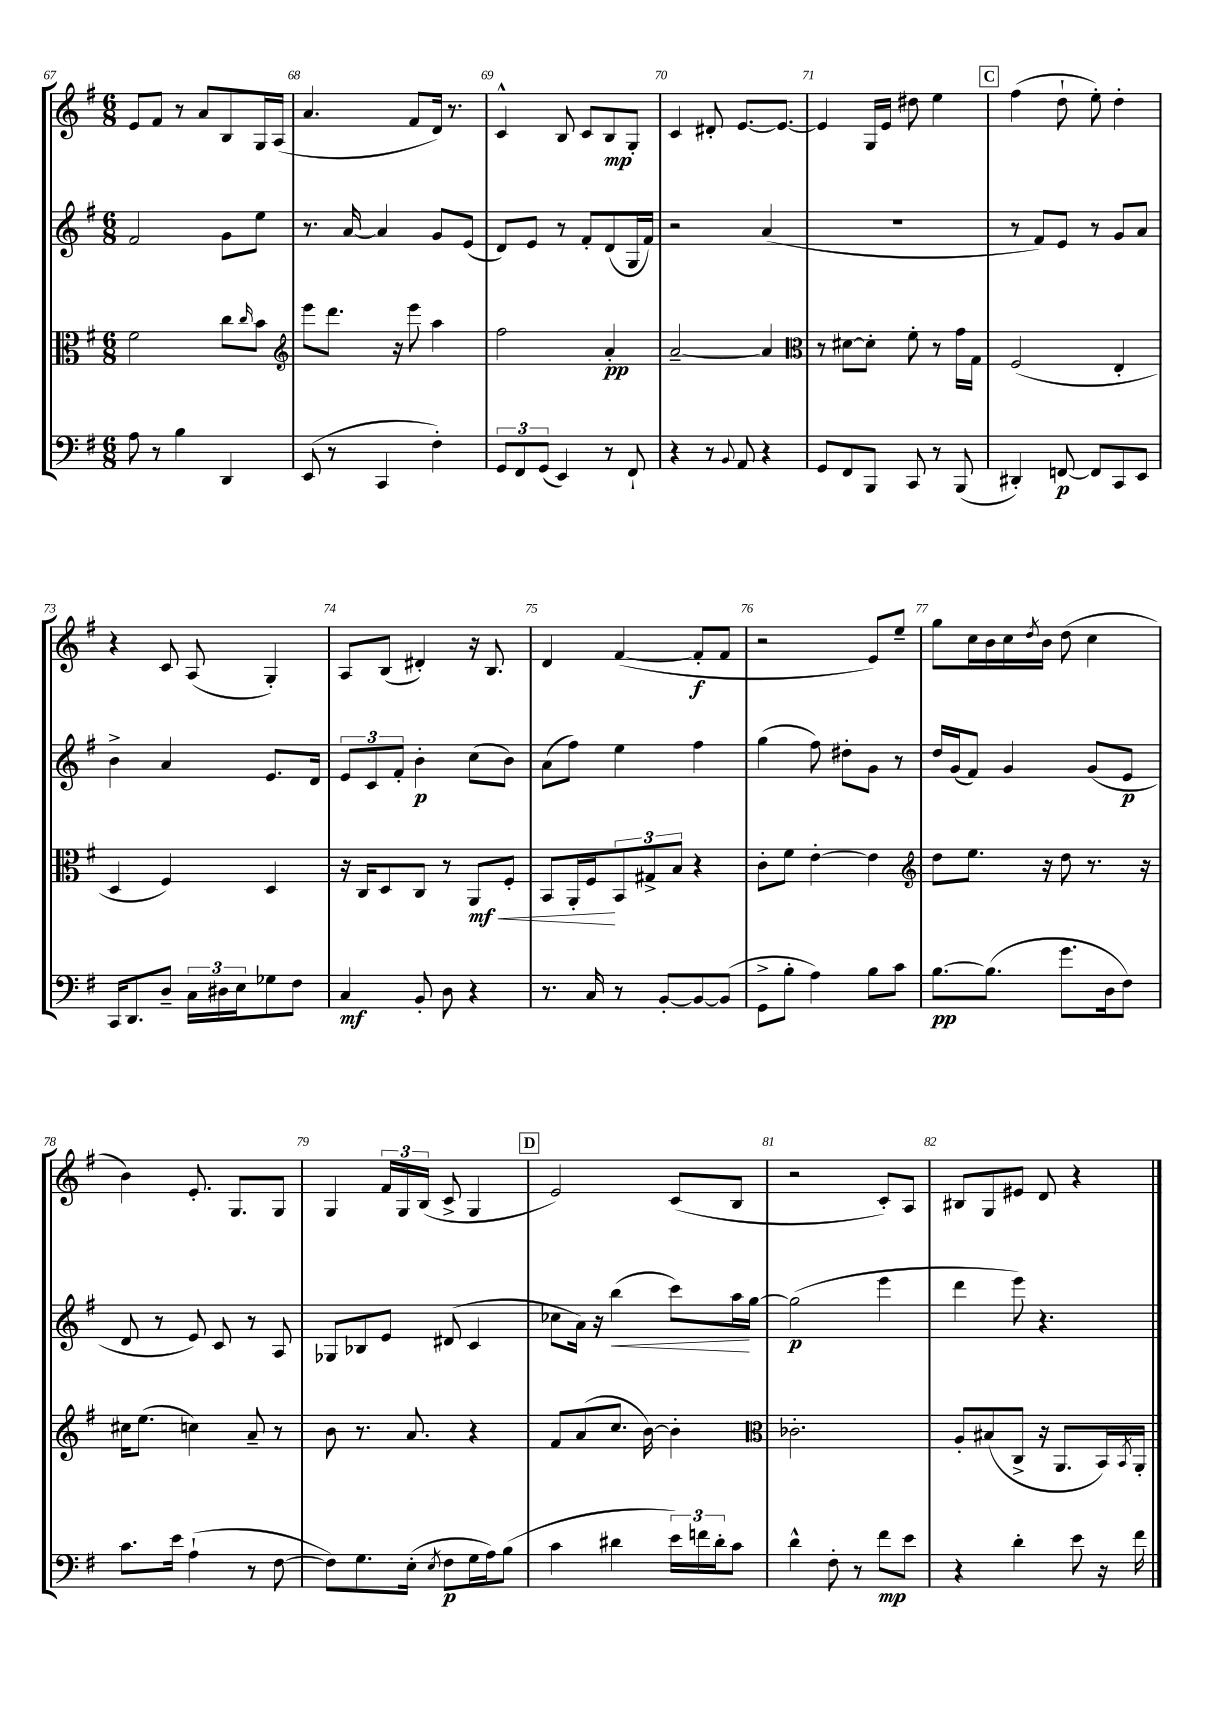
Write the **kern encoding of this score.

**kern	**dynam	**kern	**dynam	**kern	**dynam	**kern	**dynam
*part4	*part4	*part3	*part3	*part2	*part2	*part1	*part1
*staff4	*staff4	*staff3	*staff3	*staff2	*staff2	*staff1	*staff1
*clefF4	*	*clefC3	*	*clefG2	*	*clefG2	*
*k[f#]	*	*k[f#]	*	*k[f#]	*	*k[f#]	*
*M6/8	*	*M6/8	*	*M6/8	*	*M6/8	*
=67	=67	=67	=67	=67	=67	=67	=67
8A\	.	2f#\	.	2f#/	.	8e/L	.
8r	.	.	.	.	.	8f#/J	.
4B\	.	.	.	.	.	8r	.
.	.	.	.	.	.	8a/L	.
4DD/	.	8cc\L	.	8g\L	.	8B/	.
.	.	16qqcc/	.	.	.	.	.
.	.	8b\J	.	8ee\J	.	16G/L	.
.	.	.	.	.	.	(16A/JJ	.
=68	=68	=68	=68	=68	=68	=68	=68
*	*	*clefG2	*	*	*	*	*
(8EE/	.	8eee\L	.	8.r	.	4.a/	.
8r	.	8.ddd\J	.	.	.	.	.
.	.	.	.	[16a/	.	.	.
4CC/	.	.	.	4a/]	.	.	.
.	.	16r	.	.	.	.	.
.	.	8eee\	.	.	.	8f#/L	.
4F#'\)	.	4aa\	.	8g/L	.	16d/Jk)	.
.	.	.	.	.	.	8.r	.
.	.	.	.	(8e/J	.	.	.
=69	=69	=69	=69	=69	=69	=69	=69
12GG/L	.	2ff#\	.	8d/L)	.	4c^^/	.
12FF#/	.	.	.	.	.	.	.
.	.	.	.	8e/J	.	.	.
(12GG/J	.	.	.	.	.	.	.
4EE/)	.	.	.	8r	.	8B/	.
.	.	.	.	8f#'/L	.	8c/L	.
8r	.	4a'/	pp	(8d/	.	8B/	mp
8FF#`/	.	.	.	16G/L	.	8G'/J	.
.	.	.	.	16f#/JJ)	.	.	.
=70	=70	=70	=70	=70	=70	=70	=70
4r	.	[2a~/	.	2r	.	4c/	.
8r	.	.	.	.	.	8d#X'/	.
8qqBB/	.	.	.	.	.	.	.
8AA/	.	.	.	.	.	[8.e/L	.
4r	.	4a/]	.	(4a/	.	.	.
.	.	.	.	.	.	8.e/J_	.
=71	=71	=71	=71	=71	=71	=71	=71
*	*	*clefC3	*	*	*	*	*
8GG/L	.	8r	.	2.r	.	4e/]	.
8FF#/	.	[8d#X\L	.	.	.	.	.
8BBB/J	.	8d#'\J]	.	.	.	16G/LL	.
.	.	.	.	.	.	16e/JJ	.
8CC/	.	8f#'\	.	.	.	8dd#X\	.
8r	.	8r	.	.	.	4ee\	.
(8BBB/	.	16g\LL	.	.	.	.	.
.	.	16G\JJ	.	.	.	.	.
!!LO:REH:place=s1:t=C
=72	=72	=72	=72	=72	=72	=72	=72
4DD#X'/)	.	(2F#/	.	8r	.	(4ff#\	.
.	.	.	.	8f#/L)	.	.	.
[8FFn/	p	.	.	8e/J	.	8dd`\	.
8FF/L]	.	.	.	8r	.	8ee'\)	.
8CC/	.	4E'/	.	8g/L	.	4dd'\	.
8EE/J	.	.	.	8a/J	.	.	.
!!LO:LB:g=z
=73	=73	=73	=73	=73	=73	=73	=73
16CC/KL	.	4D/	.	4b^\	.	4r	.
8.DD/	.	.	.	.	.	.	.
8D~/J	.	4F#/)	.	4a/	.	8c/	.
24C\LL	.	.	.	.	.	(8A/	.
24D#X\	.	.	.	.	.	.	.
24E\J	.	.	.	.	.	.	.
8G-X\	.	4D/	.	8.e/L	.	4G'/)	.
8F#\J	.	.	.	.	.	.	.
.	.	.	.	16d/Jk	.	.	.
=74	=74	=74	=74	=74	=74	=74	=74
4C/	mf	16r	.	12e/L	.	8A/L	.
.	.	16C/KL	.	.	.	.	.
.	.	.	.	12c/	.	.	.
.	.	8D/	.	.	.	(8B/J	.
.	.	.	.	12f#'/J	.	.	.
8BB'/	.	8C/J	.	4b'\	p	4d#X'/)	.
8D\	.	8r	.	.	.	.	.
!	!	!	!LO:HP:b	!	!	!	!
4r	.	8AA/L	< mf	(8cc\L	.	16r	.
.	.	.	.	.	.	8.B/	.
.	.	8F#'/J	.	8b\J)	.	.	.
=75	=75	=75	=75	=75	=75	=75	=75
8.r	.	8BB/L	.	(8a\L	.	4d/	.
.	.	16AA'/L	.	8ff#\J)	.	.	.
16C/	.	16F#/J	.	.	.	.	.
8r	.	12BB/	[	4ee\	.	([4f#/	.
.	.	12G#X^/	.	.	.	.	.
[8BB'/L	.	.	.	.	.	.	.
.	.	12B/J	.	.	.	.	.
8BB/_	.	4r	.	4ff#\	.	8f#'/L]	f
(8BB/J]	.	.	.	.	.	8f#/J	.
=76	=76	=76	=76	=76	=76	=76	=76
8GG^\L	.	8c'\L	.	(4gg\	.	2r	.
8B'\J	.	8f#\J	.	.	.	.	.
4A\)	.	[4e'\	.	8ff#\)	.	.	.
.	.	.	.	8dd#X'\L	.	.	.
8B\L	.	4e\]	.	8g\J	.	8e/L)	.
8c\J	.	.	.	8r	.	8ee~/J	.
=77	=77	=77	=77	=77	=77	=77	=77
*	*	*clefG2	*	*	*	*	*
[8.B\L	pp	8dd\L	.	16dd/LL	.	8gg\L	.
.	.	.	.	(16g/J	.	.	.
.	.	8.ee\J	.	8f#/J)	.	16cc\L	.
(8.B\J]	.	.	.	.	.	16b\	.
.	.	.	.	4g/	.	16cc\	.
.	.	.	.	.	.	8qdd/	.
.	.	16r	.	.	.	16b\JJ	.
8.g\L	.	8dd\	.	.	.	(8dd\	.
.	.	8.r	.	(8g/L	.	4cc\	.
16D\k	.	.	.	.	.	.	.
8F#\J)	.	.	.	8e/J	p	.	.
.	.	16r	.	.	.	.	.
!!LO:LB:g=z
=78	=78	=78	=78	=78	=78	=78	=78
8.c\L	.	16cc#X\KL	.	8d/	.	4b\)	.
.	.	(8.ee\J	.	.	.	.	.
.	.	.	.	8r	.	.	.
16e\Jk	.	.	.	.	.	.	.
(4A`\	.	4ccn\)	.	8e/)	.	8.e'/	.
.	.	.	.	8c/	.	.	.
.	.	.	.	.	.	8.G/L	.
8r	.	8a~/	.	8r	.	.	.
[8F#\	.	8r	.	8A/	.	8G/J	.
=79	=79	=79	=79	=79	=79	=79	=79
8F#\L])	.	8b\	.	8G-X/L	.	4G/	.
8.G\	.	8.r	.	8B-X/	.	.	.
.	.	.	.	8e/J	.	24f#/LL	.
.	.	.	.	.	.	24G/	.
(16E'\Jk	.	8.a/	.	.	.	.	.
.	.	.	.	.	.	(24B/JJ	.
8qE/	.	.	.	.	.	.	.
8F#\L	p	.	.	(8d#X/	.	8c^/	.
16G\L	.	4r	.	4c/	.	4G/	.
16A\J)	.	.	.	.	.	.	.
(8B\J	.	.	.	.	.	.	.
!!LO:REH:place=s1:t=D
=80	=80	=80	=80	=80	=80	=80	=80
4c\	.	8f#/L	.	8cc-X\L	.	2e/)	.
.	.	(8a/	.	16a\Jk)	.	.	.
.	.	.	.	16r	.	.	.
!	!	!	!	!	!LO:HP:b	!	!
4d#X\	.	8.cc/J	.	(4bb\	<	.	.
.	.	[16b\)	.	.	.	.	.
24e\LL)	.	4b'\]	.	8ccc\L)	.	(8c/L	.
24fn\	.	.	.	.	.	.	.
24d#'\J	.	.	.	.	.	.	.
8c\J	.	.	.	16aa\L	.	8B/J	.
.	.	.	.	[16gg\JJ	[	.	.
=81	=81	=81	=81	=81	=81	=81	=81
*	*	*clefC3	*	*	*	*	*
4d^^\	.	2.c-X'\	.	(2gg\]	p	2r	.
8F#'\	.	.	.	.	.	.	.
8r	.	.	.	.	.	.	.
8f#\L	mp	.	.	4eee\	.	8c'/L)	.
8e\J	.	.	.	.	.	8A/J	.
=82	=82	=82	=82	=82	=82	=82	=82
4r	.	8A'/L	.	4ddd\	.	8B#X/L	.
.	.	(8B#X/	.	.	.	8G/	.
4d'\	.	8C^/J	.	8eee\)	.	8e#X/J	.
.	.	16r	.	4.r	.	8d/	.
.	.	8.AA/L	.	.	.	.	.
8e\	.	.	.	.	.	4r	.
16r	.	16BB/L)	.	.	.	.	.
.	.	8qBB/	.	.	.	.	.
16f#\	.	16AA'/JJ	.	.	.	.	.
==	==	==	==	==	==	==	==
*-	*-	*-	*-	*-	*-	*-	*-
